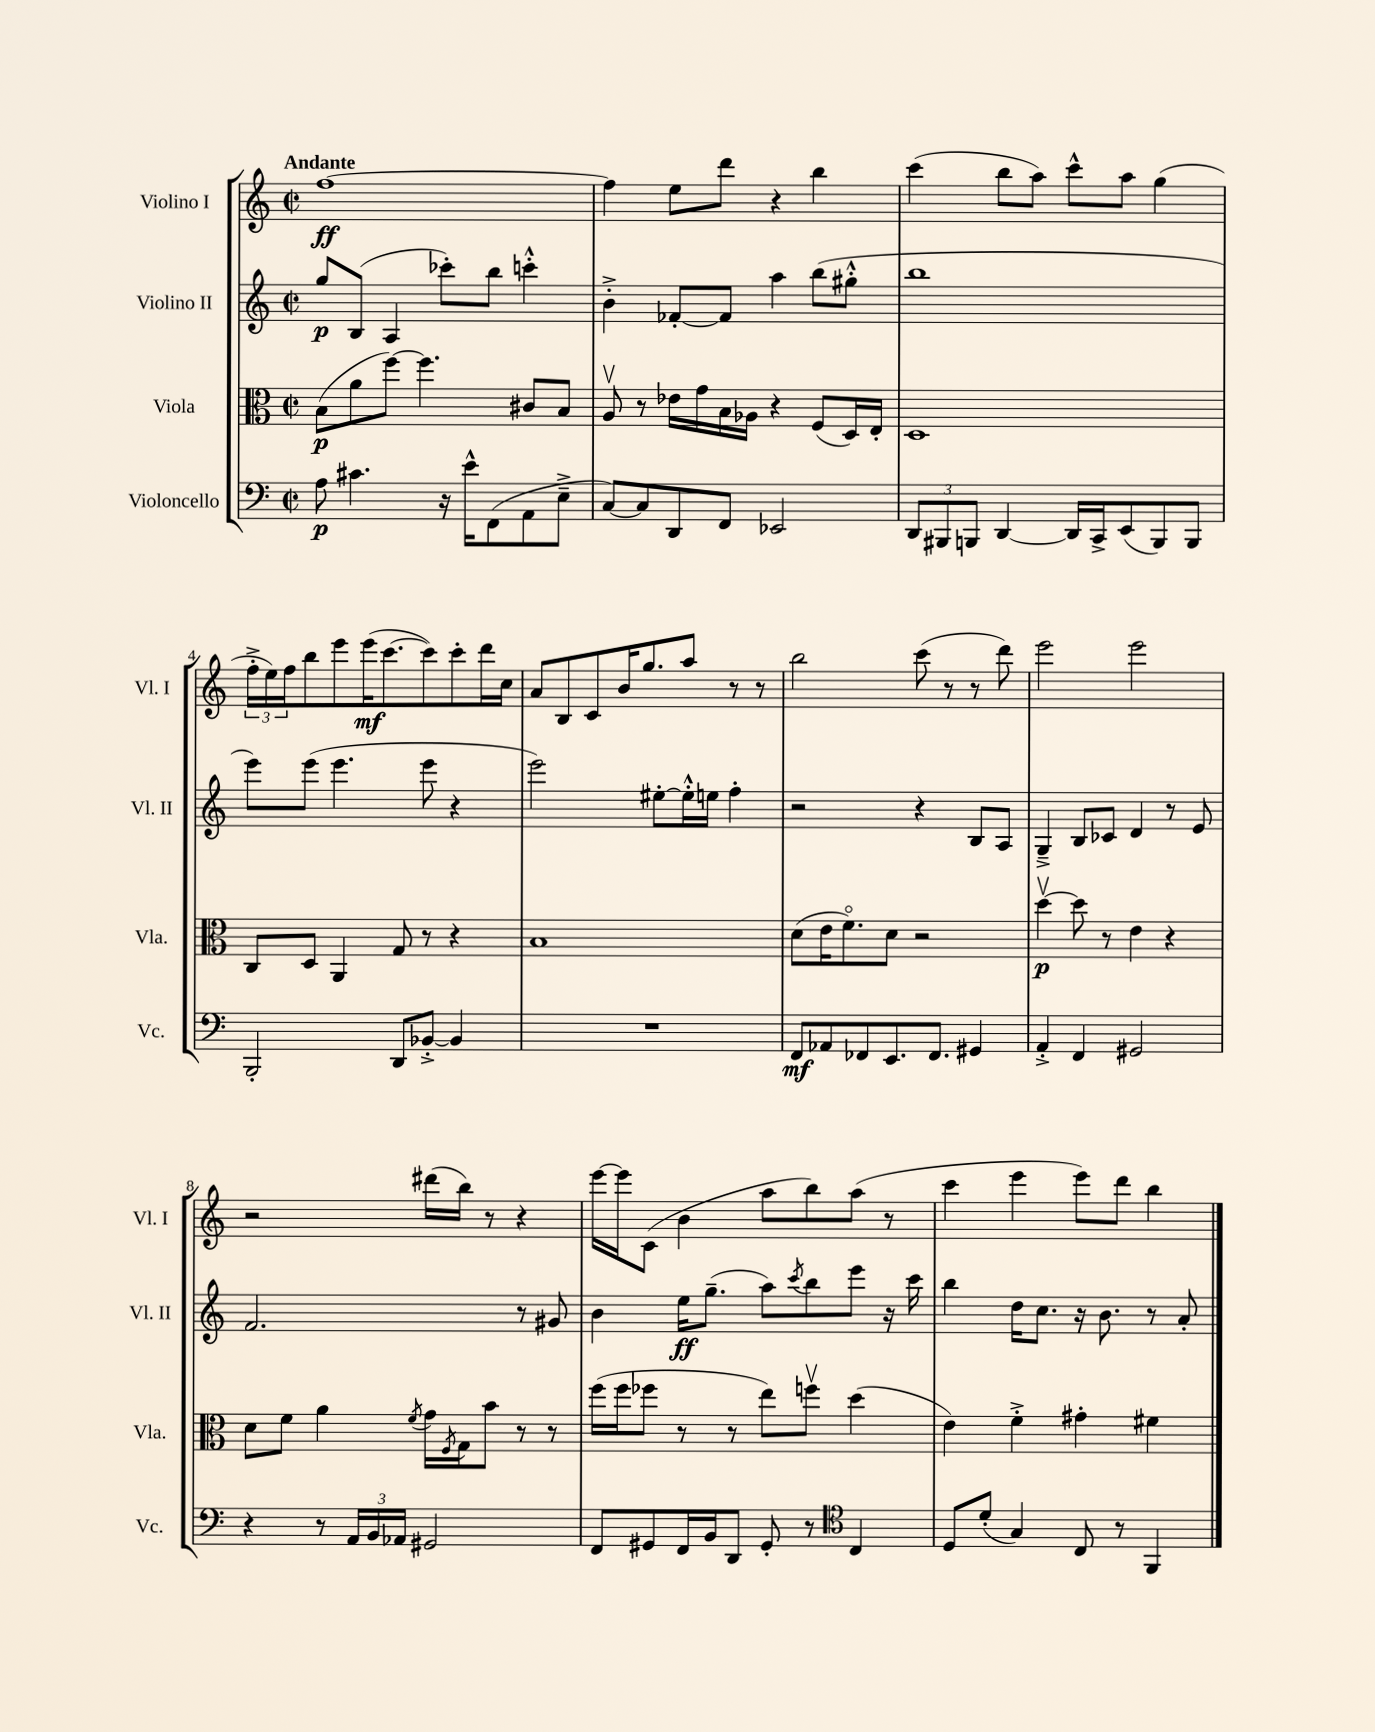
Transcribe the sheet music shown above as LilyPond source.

<<
\new StaffGroup <<
\new Staff = "s0" \with { instrumentName = "Violino I" shortInstrumentName = "Vl. I" } {
    \clef treble \key c \major \defaultTimeSignature \time 2/2 \tempo "Andante"
    f''1~\ff |
    f''4 e''8 d'''8 r4 b''4 |
    c'''4( b''8 a''8) c'''8-^ a''8 g''4( |
    \tuplet 3/2 { f''16-.-> e''16) f''16 } b''8 e'''8 e'''16\mf( c'''8.~ c'''8) c'''8-. d'''16 c''16 |
    a'8 b8 c'8 b'16 g''8. a''8 r8 r8 |
    b''2 c'''8( r8 r8 d'''8) |
    e'''2 e'''2 |
    r2 dis'''16( b''16) r8 r4 |
    e'''16~ e'''16 c'8( b'4 a''8 b''8) a''8( r8 |
    c'''4 e'''4 e'''8) d'''8 b''4 \bar "|." |
}
\new Staff = "s1" \with { instrumentName = "Violino II" shortInstrumentName = "Vl. II" } {
    \clef treble \key c \major \defaultTimeSignature \time 2/2
    g''8\p b8( a4 ces'''8-.) b''8 c'''4-.-^ |
    b'4-.-> fes'8~-. fes'8 a''4 b''8( gis''8-.-^ |
    b''1 |
    e'''8) e'''8( e'''4. e'''8 r4 |
    e'''2) eis''8~-. eis''16-.-^ e''16 f''4-. |
    r2 r4 b8 a8 |
    g4---> b8 ces'8 d'4 r8 e'8 |
    f'2. r8 gis'8 |
    b'4 e''16\ff g''8.--( a''8) \acciaccatura { c'''8 } b''8 e'''8 r16 c'''16 |
    b''4 d''16 c''8. r16 b'8. r8 a'8-. \bar "|." |
}
\new Staff = "s2" \with { instrumentName = "Viola" shortInstrumentName = "Vla." } {
    \clef alto \key c \major \defaultTimeSignature \time 2/2
    b8\p( a'8 f''8~) f''4. cis'8 b8 |
    a8\upbow r8 ees'16 g'16 b16 aes16 r4 f8( d16) e16-. |
    d1 |
    c8 d8 a,4 g8 r8 r4 |
    b1 |
    d'8( e'16 f'8.\flageolet) d'8 r2 |
    d''4~\upbow\p d''8 r8 e'4 r4 |
    d'8 f'8 a'4 \acciaccatura { f'8 } g'16 \acciaccatura { f8 } g16 b'8 r8 r8 |
    f''16( f''16 fes''8 r8 r8 e''8) f''8\upbow d''4( |
    e'4) f'4-.-> gis'4-. fis'4 \bar "|." |
}
\new Staff = "s3" \with { instrumentName = "Violoncello" shortInstrumentName = "Vc." } {
    \clef bass \key c \major \defaultTimeSignature \time 2/2
    a8\p cis'4. r16 e'16-^ f,8( a,8 e8---> |
    c8~) c8 d,8 f,8 ees,2 |
    \tuplet 3/2 { d,8 bis,,8 b,,8 } d,4~ d,16 c,16-> e,8( b,,8) b,,8 |
    b,,2-. d,8 bes,8~-.-> bes,4 |
    R1 |
    f,8\mf aes,8 fes,8 e,8. fes,8. gis,4 |
    a,4-.-> f,4 gis,2 |
    r4 r8 \tuplet 3/2 { a,16 b,16 aes,16 } gis,2 |
    f,8 gis,8 f,16 b,16 d,8 gis,8-. r8 \clef tenor c4 |
    d8 d'8-.( g4) c8 r8 f,4 \bar "|." |
}
>>
>>
